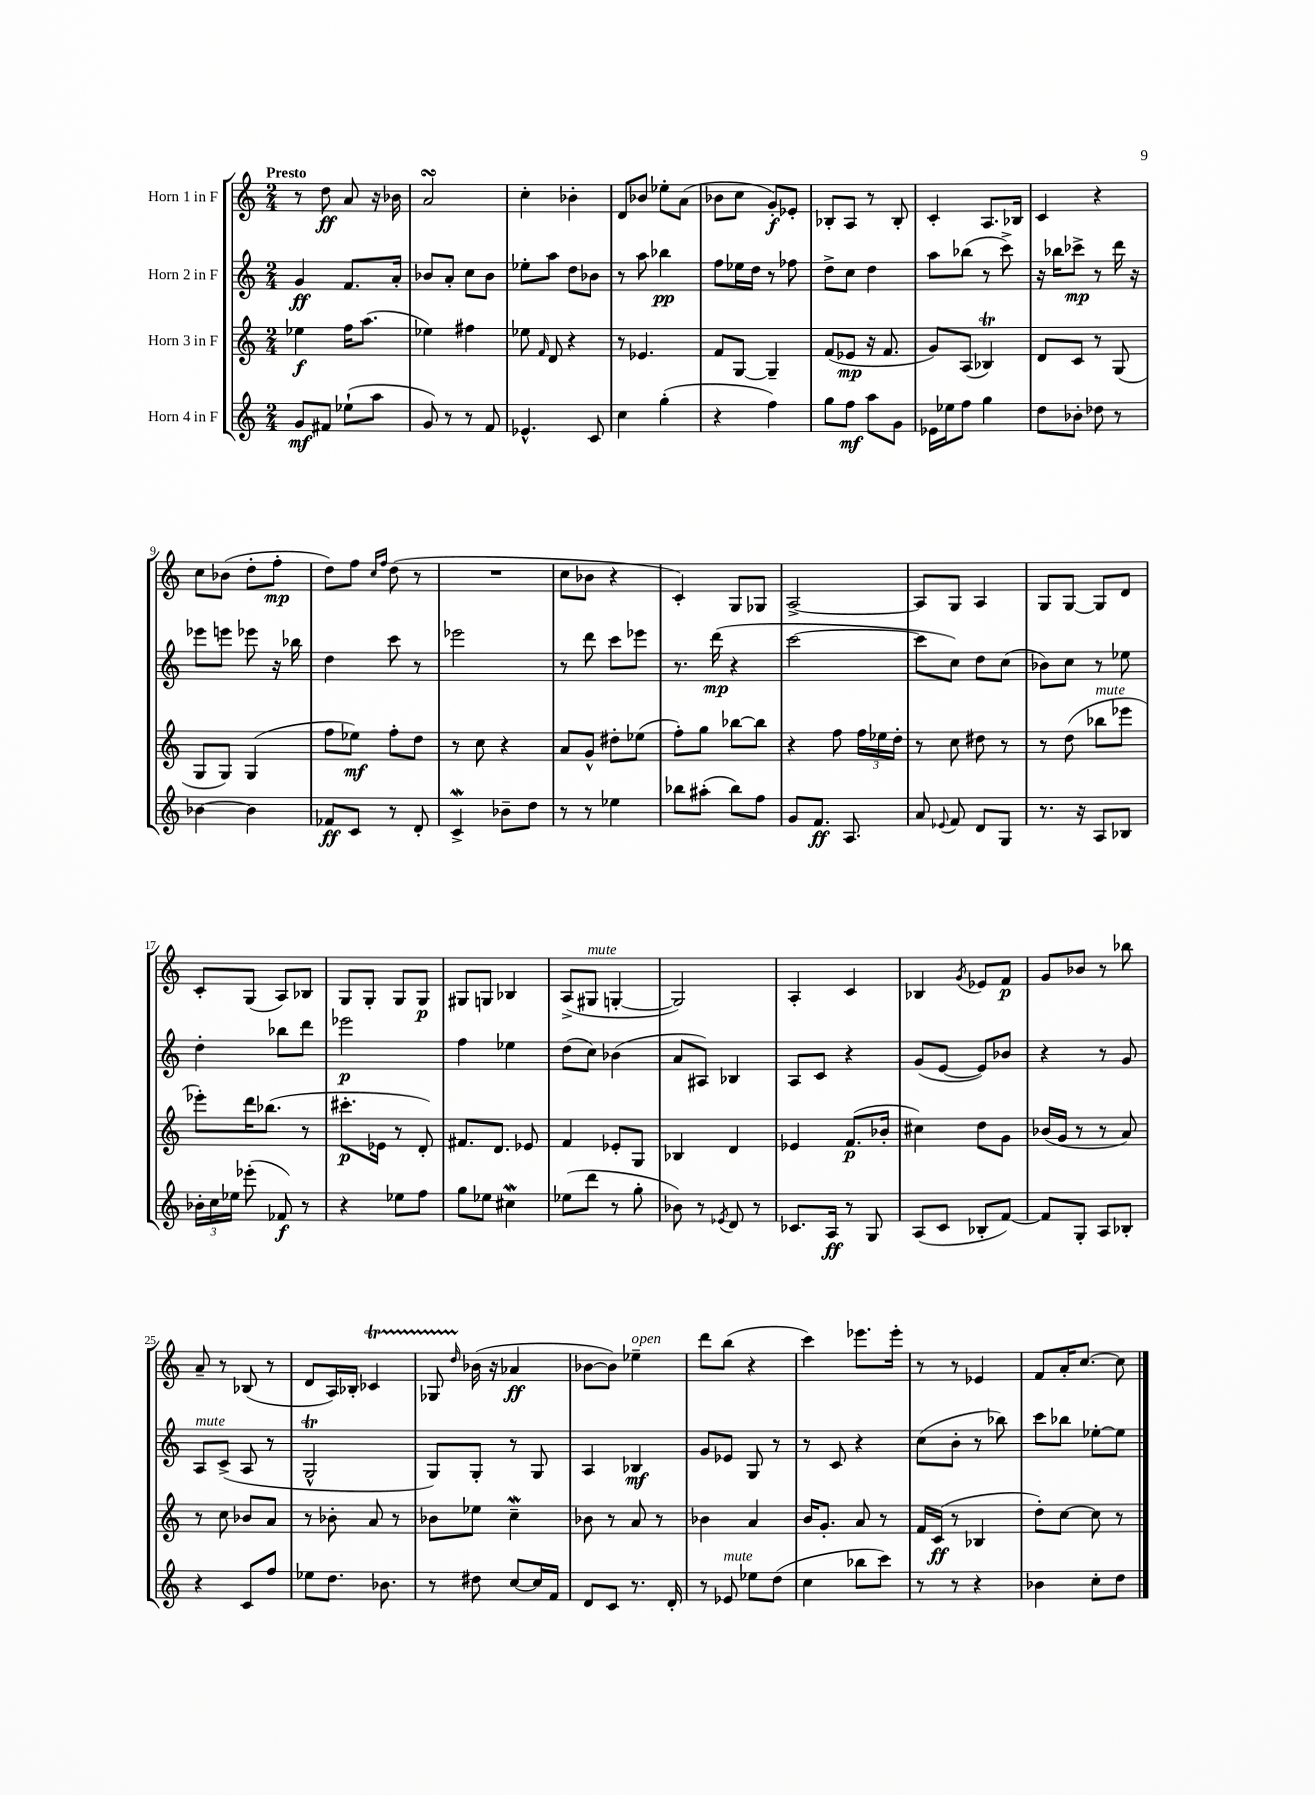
<<
\new StaffGroup <<
\new Staff = "s0" \with { instrumentName = "Horn 1 in F" } {
    \clef treble \key c \major \numericTimeSignature \time 2/4 \tempo "Presto"
    \autoBeamOff r8 d''8\ff a'8 r16 bes'16 |
    a'2\turn |
    c''4-. bes'4-. |
    d'8[ bes'8] ees''8[-. a'8]( |
    bes'8[ c''8] g'8[-.\f) ees'8]-. |
    bes8[-. a8] r8 bes8-. |
    c'4-. a8.[ bes16] |
    c'4 r4 |
    c''8[ bes'8]( d''8[-. f''8]-.\mp |
    d''8[) f''8] \grace { c''16[ f''16] } d''8( r8 |
    R2 |
    c''8[ bes'8] r4 |
    c'4-.) g8[ ges8] |
    a2~-> |
    a8[ g8] a4 |
    g8[ g8]~ g8[ d'8] |
    c'8[-. g8]( a8[) bes8] |
    g8[ g8]-. g8[ g8]\p |
    gis8[ g8] bes4 |
    a8[->( gis8]^\markup { \italic "mute" } g4~-. |
    g2) |
    a4-. c'4 |
    bes4 \acciaccatura { g'8 } ees'8[ f'8]\p |
    g'8[ bes'8] r8 bes''8 |
    a'8-- r8 bes8( r8 |
    d'8[ a16) bes16]-. ces'4\startTrillSpan |
    ges8 \grace { d''16 } bes'16\stopTrillSpan( r16 aes'4\ff |
    bes'8[~ bes'8]) ees''4--^\markup { \italic "open" } |
    d'''8[ b''8]( r4 |
    c'''4) ees'''8.[ ees'''16]-. |
    r8 r8 ees'4 |
    f'8[ a'16-. c''8.]~ c''8 \bar "|." |
}
\new Staff = "s1" \with { instrumentName = "Horn 2 in F" } {
    \clef treble \key c \major \numericTimeSignature \time 2/4
    \autoBeamOff g'4\ff f'8.[ a'16]-. |
    bes'8[ a'8]-. c''8[ bes'8] |
    ees''8[-. a''8] d''8[ bes'8] |
    r8 a''8 bes''4\pp |
    f''8[ ees''16 d''16] r8 fes''8 |
    d''8[-> c''8] d''4 |
    a''8[ bes''8]( r8 c'''8->) |
    r16 bes''16[ ces'''8]->\mp r8 d'''16 r16 |
    ees'''8[ e'''8] ees'''8 r16 bes''16 |
    d''4 c'''8 r8 |
    ees'''2 |
    r8 d'''8 c'''8[ ees'''8] |
    r8. d'''16\mp( r4 |
    c'''2~ |
    c'''8[ c''8]) d''8[ c''8]( |
    bes'8[) c''8] r8 ees''8 |
    d''4-. bes''8[ d'''8] |
    ees'''2\p |
    f''4 ees''4 |
    d''8[( c''8]) bes'4( |
    a'8[ ais8]) bes4 |
    a8[ c'8] r4 |
    g'8[( e'8]~ e'8[) bes'8] |
    r4 r8 g'8 |
    a8[^\markup { \italic "mute" } c'8]->( a8 r8 |
    g2-^\trill |
    g8[) g8]-. r8 g8 |
    a4 bes4\mf |
    g'8[ ees'8] g8 r8 |
    r8 c'8 r4 |
    c''8[( b'8]-. r8 bes''8) |
    c'''8[ bes''8] ees''8[~-. ees''8] \bar "|." |
}
\new Staff = "s2" \with { instrumentName = "Horn 3 in F" } {
    \clef treble \key c \major \numericTimeSignature \time 2/4
    \autoBeamOff ees''4\f f''16[ a''8.]( |
    ees''4) fis''4 |
    ees''8 \grace { f'16 } d'8 r4 |
    r8 ees'4. |
    f'8[ g8]~ g4-- |
    f'8[( ees'8]\mp r16 f'8. |
    g'8[) a8]( bes4\trill) |
    d'8[ c'8] r8 g8( |
    g8[ g8]) g4( |
    f''8[ ees''8]\mf) f''8[-. d''8] |
    r8 c''8 r4 |
    a'8[ g'8]-^ dis''8[-. ees''8]( |
    f''8[-.) g''8] bes''8[~ bes''8] |
    r4 f''8 \tuplet 3/2 { f''16[ ees''16 d''16]-. } |
    r8 c''8 dis''8 r8 |
    r8 d''8( bes''8[^\markup { \italic "mute" } ees'''8] |
    ees'''8[-.) d'''16 bes''8.]( r8 |
    cis'''8.[-.\p ees'16] r8 d'8-.) |
    fis'8.[ d'8.] ees'8 |
    f'4 ees'8[-. g8] |
    bes4 d'4 |
    ees'4 f'8.[\p( bes'16]-. |
    cis''4) d''8[ g'8] |
    bes'16[( g'16] r8 r8 a'8) |
    r8 c''8 bes'8[ a'8] |
    r8 bes'8-. a'8 r8 |
    bes'8[ ees''8] c''4--\mordent |
    bes'8 r8 a'8 r8 |
    bes'4 a'4 |
    b'16[ g'8.]-. a'8 r8 |
    f'16[ c'16]\ff( r8 bes4 |
    d''8[-.) c''8]~ c''8 r8 \bar "|." |
}
\new Staff = "s3" \with { instrumentName = "Horn 4 in F" } {
    \clef treble \key c \major \numericTimeSignature \time 2/4
    \autoBeamOff g'8[\mf fis'8] ees''8[-!( a''8] |
    g'8) r8 r8 f'8 |
    ees'4.-^ c'8 |
    c''4 g''4-.( |
    r4 f''4) |
    g''8[ f''8]\mf a''8[ g'8] |
    ees'16[ ees''16 f''8] g''4 |
    d''8[ bes'8]-. des''8 r8 |
    bes'4~ bes'4 |
    fes'8[\ff c'8] r8 d'8-. |
    c'4->\mordent bes'8[-- d''8] |
    r8 r8 ees''4 |
    bes''8[ ais''8]-.( bes''8[) f''8] |
    g'8[ f'8.]\ff a8. |
    a'8 \appoggiatura { ees'8 } f'8 d'8[ g8] |
    r8. r16 a8[ bes8] |
    \tuplet 3/2 { bes'16[-. c''16 ees''16] } ees'''8-.( fes'8\f) r8 |
    r4 ees''8[ f''8] |
    g''8[ ees''8] cis''4\mordent |
    ees''8[( d'''8] r8 g''8-. |
    bes'8) r8 \acciaccatura { ees'8 } d'8 r8 |
    ces'8.[ a16]\ff r8 g8 |
    a8[( c'8] bes8[-. f'8]~) |
    f'8[ g8]-. a8[ bes8]-. |
    r4 c'8[ f''8] |
    ees''8[ d''8.] bes'8. |
    r8 dis''8 c''8[~ c''16 f'16] |
    d'8[ c'8] r8. d'16-. |
    r8 ees'8^\markup { \italic "mute" } ees''8[ d''8]( |
    c''4 bes''8[ c'''8]) |
    r8 r8 r4 |
    bes'4 c''8[-. d''8] \bar "|." |
}
>>
>>
